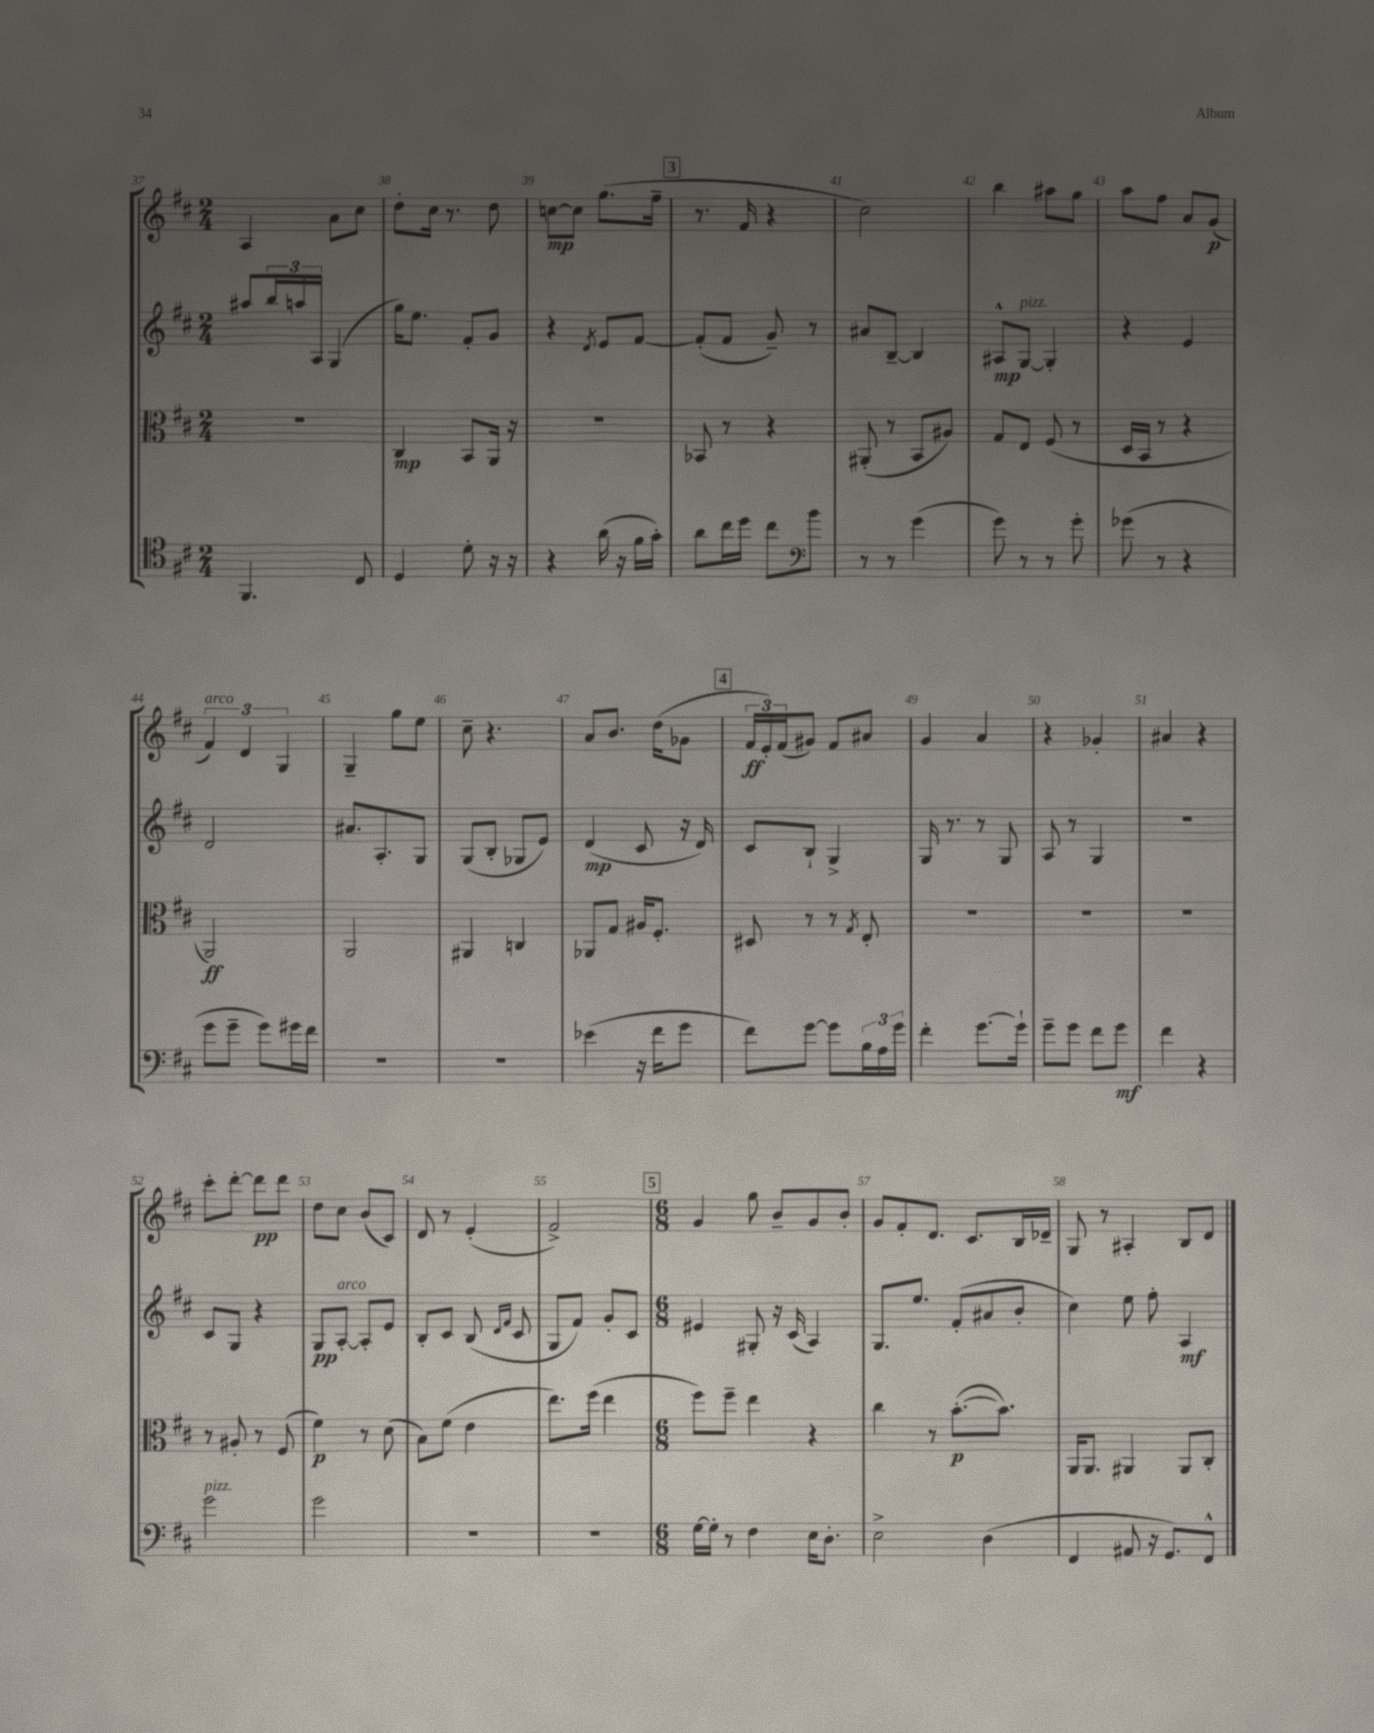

**kern	**dynam	**kern	**dynam	**kern	**dynam	**kern	**dynam
*part4	*part4	*part3	*part3	*part2	*part2	*part1	*part1
*staff4	*staff4	*staff3	*staff3	*staff2	*staff2	*staff1	*staff1
*clefC4	*	*clefC3	*	*clefG2	*	*clefG2	*
*k[f#c#]	*	*k[f#c#]	*	*k[f#c#]	*	*k[f#c#]	*
*M2/4	*	*M2/4	*	*M2/4	*	*M2/4	*
=37	=37	=37	=37	=37	=37	=37	=37
4.FF#/	.	2r	.	8aa#X/L	.	4A/	.
.	.	.	.	24bb/L	.	.	.
.	.	.	.	24aan/	.	.	.
.	.	.	.	24A/JJ	.	.	.
.	.	.	.	(4G/	.	8a\L	.
8C#/	.	.	.	.	.	8cc#\J	.
=38	=38	=38	=38	=38	=38	=38	=38
4D/	.	4C#/	mp	16gg\KL)	.	8dd'\L	.
.	.	.	.	8.ee\J	.	.	.
.	.	.	.	.	.	16cc#\Jk	.
.	.	.	.	.	.	8.r	.
8d'\	.	8BB/L	.	8f#'/L	.	.	.
16r	.	16AA/Jk	.	8g/J	.	8dd\	.
16r	.	16r	.	.	.	.	.
=39	=39	=39	=39	=39	=39	=39	=39
4r	.	2r	.	4r	.	[8ccn\L	mp
.	.	.	.	.	.	8cc\J]	.
.	.	.	.	8qd/	.	.	.
(16a\	.	.	.	8e/L	.	(8.gg\L	.
16r	.	.	.	.	.	.	.
16f#\LL	.	.	.	[8f#/J	.	.	.
16g'\JJ)	.	.	.	.	.	16ff#~\Jk	.
!!LO:REH:place=s1:t=3
=40	=40	=40	=40	=40	=40	=40	=40
8a\L	.	8BB-X/	.	(8f#'/L]	.	8.r	.
16cc#\L	.	8r	.	8f#/J	.	.	.
16dd\JJ	.	.	.	.	.	16f#/	.
8cc#\L	.	4r	.	8g~/)	.	4r	.
8b\J	.	.	.	8r	.	.	.
=41	=41	=41	=41	=41	=41	=41	=41
*clefF4	*	*	*	*	*	*	*
8r	.	(8AA#X'/	.	8a#X/L	.	2cc#\)	.
8r	.	8r	.	[8B~/J	.	.	.
(4g\	.	8BB/L	.	4B/]	.	.	.
.	.	8A#X/J)	.	.	.	.	.
=42	=42	=42	=42	=42	=42	=42	=42
8g\)	.	8G/L	.	8A#X^^/L	mp	4bb\	.
!	!	!	!	!LO:TX:a:i:t=pizz.	!	!	!
8r	.	8E/J	.	[8G/J	.	.	.
8r	.	(8F#/	.	4G'/]	.	8aa#X\L	.
8g'\	.	8r	.	.	.	8gg\J	.
=43	=43	=43	=43	=43	=43	=43	=43
(8g-X\	.	16D/LL	.	4r	.	8aa\L	.
.	.	16BB/JJ	.	.	.	.	.
8r	.	8r	.	.	.	8ff#\J	.
4r	.	4r	.	4e/	.	8a/L	.
.	.	.	.	.	.	(8g/J	p
!!LO:LB:g=z
=44	=44	=44	=44	=44	=44	=44	=44
!	!	!	!	!	!	!LO:TX:a:i:t=arco	!
8g\L	.	2AA/)	ff	2d/	.	6f#/)	.
8g~\J	.	.	.	.	.	.	.
.	.	.	.	.	.	6d/	.
8g\L)	.	.	.	.	.	.	.
.	.	.	.	.	.	6G/	.
16g#X\L	.	.	.	.	.	.	.
16f#\JJ	.	.	.	.	.	.	.
=45	=45	=45	=45	=45	=45	=45	=45
2r	.	2AA/	.	8.a#X/L	.	4G~/	.
.	.	.	.	8.A'/	.	.	.
.	.	.	.	.	.	8gg\L	.
.	.	.	.	8G/J	.	8ee\J	.
=46	=46	=46	=46	=46	=46	=46	=46
2r	.	4AA#X/	.	(8G/L	.	8cc#~\	.
.	.	.	.	8B'/J	.	4.r	.
.	.	4Cn/	.	8G-X/L	.	.	.
.	.	.	.	8e/J)	.	.	.
=47	=47	=47	=47	=47	=47	=47	=47
(4e-X\	.	8AA-X/L	.	(4d/	mp	8a/L	.
.	.	8G/J	.	.	.	8.b/J	.
16r	.	16A#X/KL	.	8c#/	.	.	.
16f#\KL	.	8.F#'/J	.	.	.	(16dd\KL	.
8g\J	.	.	.	16r	.	8g-X\J	.
.	.	.	.	16d/)	.	.	.
!!LO:REH:place=s1:t=4
=48	=48	=48	=48	=48	=48	=48	=48
8f#\L)	.	8D#X/	.	8c#/L	.	24f#/LL	ff
.	.	.	.	.	.	24e'/)	.
.	.	.	.	.	.	(24f#/J	.
[8g\J	.	8r	.	8B`/J	.	8g#X/J)	.
8g\L]	.	8r	.	4G^/	.	8f#/L	.
.	.	8qG/	.	.	.	.	.
24B\L	.	8E'/	.	.	.	8a#X/J	.
24A\	.	.	.	.	.	.	.
24g\JJ	.	.	.	.	.	.	.
=49	=49	=49	=49	=49	=49	=49	=49
4f#'\	.	2r	.	16G/	.	4g/	.
.	.	.	.	8.r	.	.	.
[8.g\L	.	.	.	8r	.	4a/	.
.	.	.	.	8G/	.	.	.
16g`\Jk]	.	.	.	.	.	.	.
=50	=50	=50	=50	=50	=50	=50	=50
8g~\L	.	2r	.	8A/	.	4r	.
8g\J	.	.	.	8r	.	.	.
8f#\L	.	.	.	4G/	.	4g-X'/	.
8g\J	mf	.	.	.	.	.	.
=51	=51	=51	=51	=51	=51	=51	=51
4f#\	.	2r	.	2r	.	4a#X/	.
4r	.	.	.	.	.	4r	.
!!LO:LB:g=z
=52	=52	=52	=52	=52	=52	=52	=52
!LO:TX:a:i:t=pizz.	!	!	!	!	!	!	!
2g\	.	8r	.	8c#/L	.	8ccc#'\L	.
.	.	8A#X'/	.	8G/J	.	[8ddd'\J	.
.	.	8r	.	4r	.	8ddd\L]	pp
.	.	(8F#/	.	.	.	8ddd\J	.
=53	=53	=53	=53	=53	=53	=53	=53
2g\	.	4f#\)	p	8G/L	pp	8dd\L	.
!	!	!	!	!LO:TX:a:i:t=arco	!	!	!
.	.	.	.	[8A'/J	.	8cc#\J	.
.	.	8r	.	8A'/L]	.	(8b/L	.
.	.	(8d\	.	8e/J	.	8c#/J)	.
=54	=54	=54	=54	=54	=54	=54	=54
2r	.	8B\L)	.	8B'/L	.	8d/	.
.	.	(8f#\J	.	8c#/J	.	8r	.
.	.	4e\	.	(8B/	.	(4e'/	.
.	.	.	.	16qqd/LL	.	.	.
.	.	.	.	16qqf#/JJ	.	.	.
.	.	.	.	8c#/	.	.	.
=55	=55	=55	=55	=55	=55	=55	=55
2r	.	8.ee\L)	.	8G/L	.	2f#^/)	.
.	.	.	.	8f#/J)	.	.	.
.	.	(16ff#\Jk	.	.	.	.	.
.	.	4ee\	.	8g'/L	.	.	.
.	.	.	.	8c#/J	.	.	.
!!LO:REH:place=s1:t=5
=56	=56	=56	=56	=56	=56	=56	=56
*M6/8	*	*M6/8	*	*M6/8	*	*M6/8	*
[16G\LL	.	8ff#\L)	.	4e#X/	.	4g/	.
16G'\JJ]	.	.	.	.	.	.	.
8r	.	8ff#~\J	.	.	.	.	.
4F#\	.	4ee\	.	8G#X'/	.	8gg\	.
.	.	.	.	16r	.	8b~/L	.
.	.	.	.	(16c#/	.	.	.
16E\KL	.	4r	.	4A/)	.	8g/	.
8.D'\J	.	.	.	.	.	.	.
.	.	.	.	.	.	8b'/J	.
=57	=57	=57	=57	=57	=57	=57	=57
2E^\	.	4cc#\	.	8.G/L	.	8g/L	.
.	.	.	.	.	.	8f#'/	.
.	.	.	.	8.ee/J	.	.	.
.	.	8r	.	.	.	8.d/J	.
.	.	([8.b'\L	p	(8f#'/L	.	.	.
.	.	.	.	.	.	8.c#/L	.
(4D\	.	.	.	8a#X/	.	.	.
.	.	8.b\J])	.	.	.	.	.
.	.	.	.	8b'/J	.	16B/L	.
.	.	.	.	.	.	16d-X~/JJ	.
=58	=58	=58	=58	=58	=58	=58	=58
4FF#/	.	16AA/KL	.	4cc#\)	.	8G/	.
.	.	8.AA/J	.	.	.	.	.
.	.	.	.	.	.	8r	.
8AA#X/	.	4AA#X/	.	8ee\	.	4A#X'/	.
16r	.	.	.	8ff#'\	.	.	.
8.GG/L)	.	.	.	.	.	.	.
.	.	8AA#/L	.	4A/	mf	8B/L	.
8FF#^^/J	.	8C#'/J	.	.	.	8d/J	.
==	==	==	==	==	==	==	==
*-	*-	*-	*-	*-	*-	*-	*-
